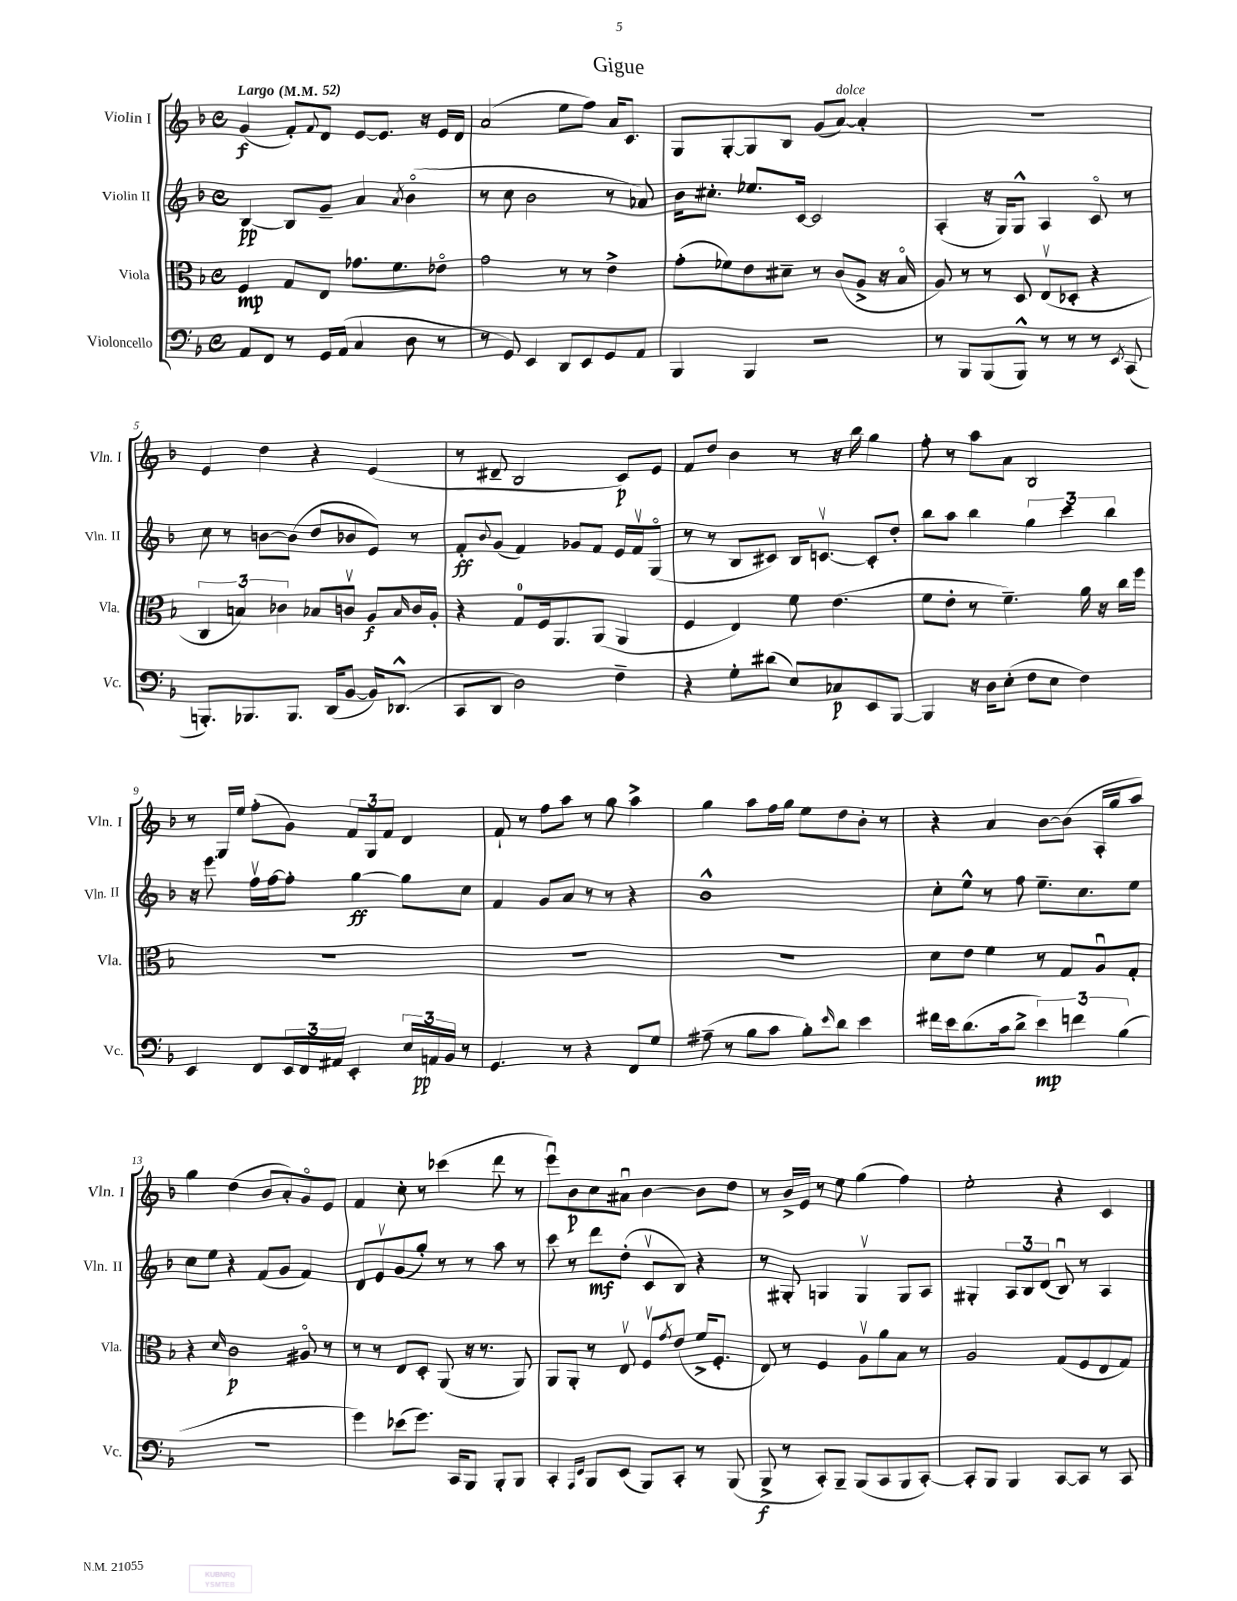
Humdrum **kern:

**kern	**kern	**kern	**kern
*staff4	*staff3	*staff2	*staff1
*clefF4	*clefC3	*clefG2	*clefG2
*k[b-]	*k[b-]	*k[b-]	*k[b-]
*M4/4	*M4/4	*M4/4	*M4/4
*met(c)	*met(c)	*met(c)	*met(c)
*MM52	*MM52	*MM52	*MM52
8AA/L	4F/	[4B-/	(4g/
8FF/J	.	.	.
8r	8G/L	8B-/]L	8f'/L)
.	.	.	8qqf/
16GG/LL	8E/J	8g~/J	8d/J
(16AA/JJ	.	.	.
4C/	8.g-\L	4a/	[8e/L
.	.	.	8.e/]J
.	8.f\	.	.
.	.	8qa/	.
8D\	.	(4b-o\	.
.	.	.	16r
8r	8e-o\J	.	16e/LL
.	.	.	16d/JJ
=	=	=	=
8r	2g\	8r	(2a/
8GG/)	.	8cc\	.
4EE/	.	2b-\	.
8DD/L	8r	.	8ee\L
8EE/	8r	.	8ff\J)
8GG/	4e^\	8r	16a/LK
.	.	.	8.c/J
8AA/J	.	8a-/)	.
=	=	=	=
4BBB-/	(8g'\L	16b-\LK	8G/L
.	.	8.cc#'\J	.
.	8f-\)	.	[8G'/
4BBB-/	8e\	8.ee-/L	8G/]
.	8d#~\J	.	8B-/J
.	.	[16c/Jk	.
2r	8r	2c/]	(8g/L
.	(8c/L	.	[8a/J)
.	8A^/J	.	4a'/]
.	16r	.	.
.	16B-o/	.	.
=	=	=	=
8r	8A/)	(4A'/	1r
8BBB-/L	8r	.	.
(8BBB-/	8r	16r	.
.	.	16G/LK)	.
8BBB-^^/J)	8D/	8G^^/J	.
8r	(8Ev/L	4A/	.
8r	8D-'/J	.	.
8r	4r	8co/	.
8qEE/	.	.	.
(8CC/	.	8r	.
=	=	=	=
8.BBB'/L)	6C/	8cc\	4e/
.	.	8r	.
.	6B/)	.	.
8.BBB-/	.	.	.
.	.	[8b\L	4dd\
.	6c-\	.	.
8.BBB-/J	.	(8b\]J	.
.	8B-/L	8dd/L	4r
(16DD/LK	.	.	.
[8BB-/J	8cv/J	8b-/	.
16BB-/]LK)	8A/L	8e/J)	(4e/
(8.DD-^^/J	.	.	.
.	16qqB-/	.	.
.	16c/L	8r	.
.	16A'/JJ	.	.
=	=	=	=
8CC/L	4r	8f'/L	8r
.	.	8qqb-/	.
8DD/J	.	(8g/J	8d#~/
2D\)	8G/L	4f/)	2B-/
.	16F/k	.	.
.	8.AA/	.	.
.	.	8g-/L	.
.	(8AA/J	8f/J	.
4F~\	4AA/	16e/LL	8c/L)
.	.	16fv/J	.
.	.	(8Go/J	8e/J
=	=	=	=
4r	4F/	8r	8f/L
.	.	8r	8dd/J
8G'\L	4E/)	8B-/L	4b-\
(8d#\J	.	8c#/J)	.
8E/L)	8f\	16B-/LK	8r
.	.	[8.cv/J	.
8C-/	(4.e\	.	16r
.	.	.	16bb-\
8EE/	.	8c'/]L	4gg\
[8BBB-/J	.	8dd'/J	.
=	=	=	=
4BBB-/]	8f\L	8bb-\L	8ff'\
.	8e'\J	8aa\J	8r
16r	8r	4bb-\	8aa\L
16D\LK	.	.	.
(8E'\J	4.f~\)	.	8a\J
8F\L	.	6gg\	2B-/
8E\J	.	.	.
.	.	6ccc\	.
4F\)	16a\	.	.
.	16r	.	.
.	.	6bb-\	.
.	16cc\LL	.	.
.	16ff\JJ	.	.
=	=	=	=
4EE/	1r	16r	8r
.	.	8.eee\	.
.	.	.	16G/LL
.	.	.	16ee/JJ
8FF/L	.	16ffv\LL	(8ff'\L
.	.	[16ff\J	.
24EE/L	.	8ff'\]J	8g\J)
24FF/	.	.	.
24AA#/JJ	.	.	.
4EE'/	.	[4gg\	12f/L
.	.	.	12G/
.	.	.	12f/J
24E/LL	.	8gg\]L	4d/
24AA/	.	.	.
24BB-/JJ	.	.	.
8r	.	8cc\J	.
=	=	=	=
4.GG/	1r	4f/	8f`/
.	.	.	8r
.	.	8g/L	8ff\L
8r	.	8a/J	8aa\J
4r	.	8r	8r
.	.	8r	8gg\
8FF/L	.	4r	4aa^\
8G/J	.	.	.
=	=	=	=
(8A#~\	1r	1b-^^	4gg\
8r	.	.	.
8B-\L	.	.	8aa\L
8c\J	.	.	16ff\L
.	.	.	16gg\JJ
8B-'\L)	.	.	8ee\L
16qqe/	.	.	.
8d\J	.	.	8dd\
4e\	.	.	8b-'\J
.	.	.	8r
=	=	=	=
16f#\LL	8d\L	8cc'\L	4r
16e\J	.	.	.
(8.d\	8e\J	8ee^^\J	.
.	4f\	8r	4a/
16c\k	.	.	.
8d^\J	.	8ff\	.
6e\)	8r	8.ee~\L	[8b-\L
.	8G/L	.	(8b-\]J
6f\	.	.	.
.	.	8.cc\	.
.	8Au/	.	16A'/LL
.	.	.	16gg/J
(6B-\	.	.	.
.	8G'/J	8ee\J	8aa/J)
=	=	=	=
1r	4r	8cc\L	4gg\
.	.	8ee\J	.
.	16qqd/	.	.
.	2c\	4r	(4dd\
.	.	(8f/L	8b-/L
.	.	8g/J	8a'/)
.	8A#o/	4f/)	8go/
.	8r	.	8e/J
=	=	=	=
4g\)	8r	8d/L	4f/
.	8r	8ev/	.
(8e-\L	8E/L	(8g/	8cc'\
8.g\J)	8D'/J	8gg'/J)	8r
.	(8AA/	8r	(4ccc-\
16CC/LK	.	.	.
8BBB-/J	16r	8r	.
.	8.r	.	.
8BBB-'/L	.	8aa\	8ddd\
8BBB-/J	8AA/)	8r	8r
=	=	=	=
4CC'/	8AA/L	8ccc\	8eeeu\L)
.	8AA'/J	8r	8b-\
16qqAAA/LL	.	.	.
16qqEE/JJ	.	.	.
8BBB-/L	8r	8ddd\L	8cc\
(8EE/J	8Ev/	(8dd'\J	8a#u\J
8BBB-/L)	8Fv/L	8cv/L	[4b-\
.	8qg/	.	.
8CC'/J	(8e/J	8B-/J)	.
8r	16f^/LK	4r	8b-\]L
.	8.F'/J	.	.
(8BBB-/	.	.	8dd\J
=	=	=	=
8BBB-^/	8E/)	8r	8r
8r	8r	8G#'/	16b-^/LL
.	.	.	16e/JJ
8CC'/L)	4F/	4G/	8r
8BBB-~/J	.	.	8ee\
(8BBB-/L	8Av\L	4Gv/	(4gg\
8CC/	8a\	.	.
8BBB-/	8B-\J	8G/L	4ff\)
[8CC'/J)	8r	8A/J	.
=	=	=	=
8CC'/]L	2A/	4G#'/	2ee'\
8BBB-/J	.	.	.
4BBB-/	.	12A/L	.
.	.	12B-/	.
.	.	(12d/J	.
[8CC/L	(8G/L	8B-u/)	4r
8CC/]J	8F/	8r	.
8r	8E/	4A/	4c/
8CC/	8G/J)	.	.
==	==	==	==
*-	*-	*-	*-
